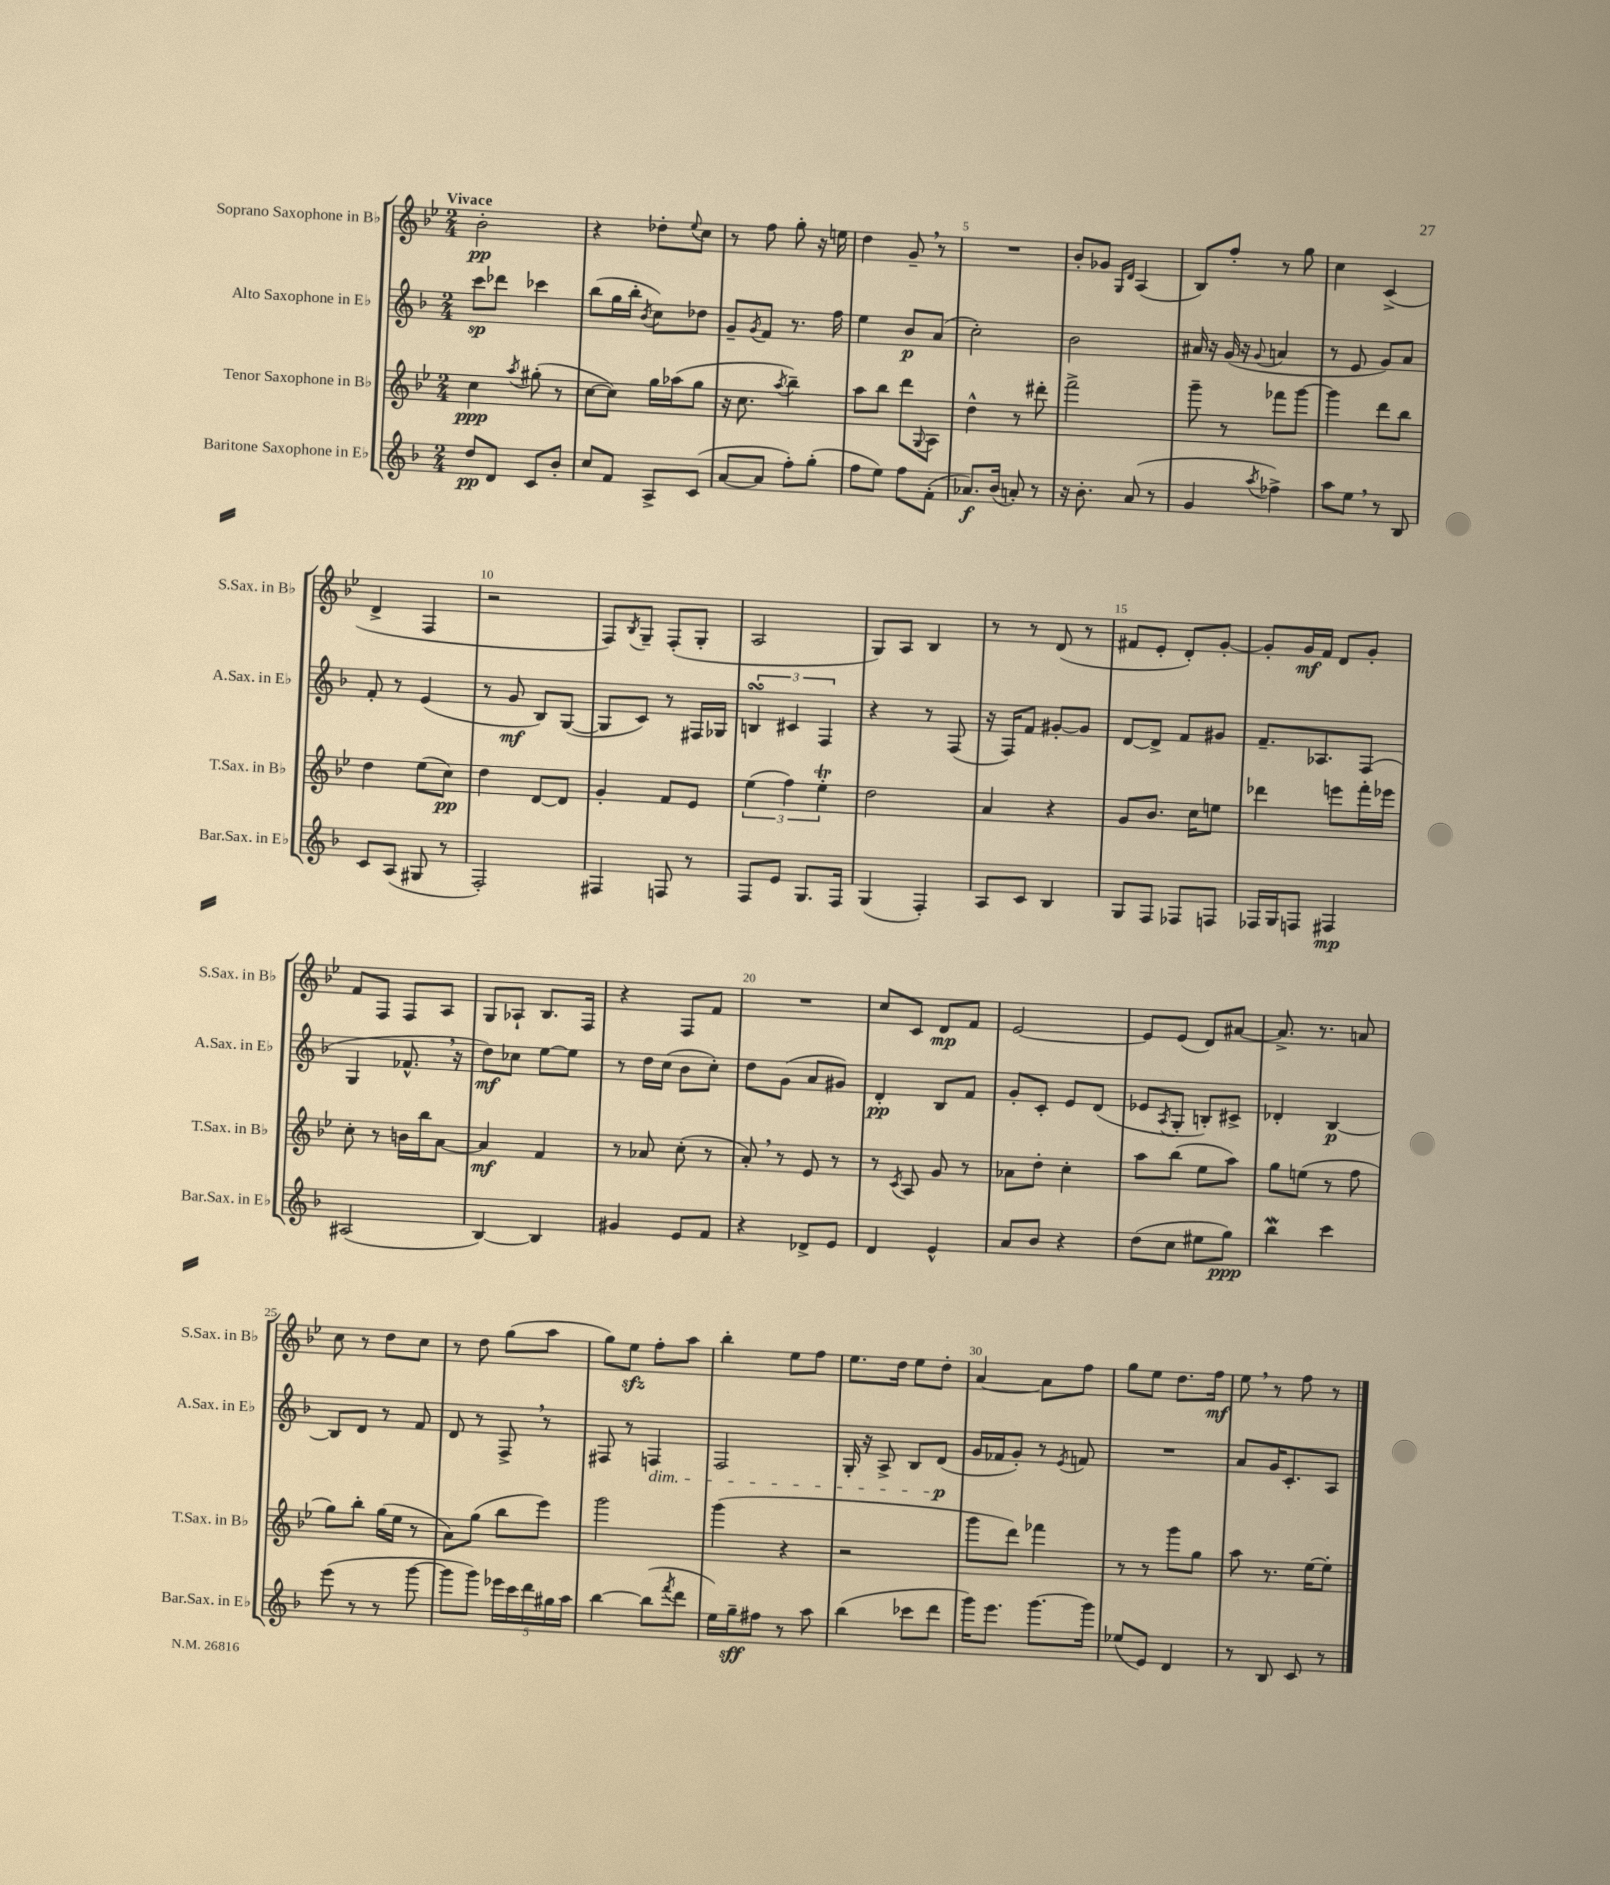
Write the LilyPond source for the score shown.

<<
\new StaffGroup <<
\new Staff = "s0" \with { instrumentName = "Soprano Saxophone in Bb" shortInstrumentName = "S.Sax. in Bb" } {
    \clef treble \key bes \major \numericTimeSignature \time 2/4 \tempo "Vivace"
    bes'2-.\pp |
    r4 des''8-. \appoggiatura { ees''8 } c''8 |
    r8 f''8 g''8-. r16 e''16 |
    d''4 g'8-- \breathe r8 |
    R2 |
    bes'8-. ges'8 \grace { g16 d'16 } a4( |
    bes8) f''8-. r8 g''8 |
    c''4 c'4->( |
    d'4-> f4 |
    r2 |
    f8) \acciaccatura { bes8 } g8-- f8-.( g8-. |
    a2 |
    g8) a8 bes4 |
    r8 r8 d'8( r8 |
    fis'8 ees'8-. d'8-.) g'8~-. |
    g'8-. g'16\mf f'16 d'8 g'8-. |
    f'8 f8 f8 a8 |
    g8 aes8-! bes8. f16 |
    r4 f8 f'8 |
    R2 |
    c''8 c'8 d'8\mp f'8 |
    ees'2~ |
    ees'8 ees'8( d'8) ais'8~ |
    ais'8.-> r8. a'8 |
    c''8 r8 d''8 c''8 |
    r8 d''8 g''8( a''8 |
    g''8) ees''8\sfz f''8-. a''8 |
    bes''4-. ees''8 f''8 |
    ees''8. d''16 ees''8 d''8-. |
    a'4~ a'8 f''8 |
    g''8 ees''8 d''8. f''16\mf |
    ees''8 \breathe r8 f''8 r8 \bar "|." |
}
\new Staff = "s1" \with { instrumentName = "Alto Saxophone in Eb" shortInstrumentName = "A.Sax. in Eb" } {
    \clef treble \key f \major \numericTimeSignature \time 2/4
    c'''8\sp des'''8 ces'''4 |
    bes''8( g''16 bes''16-. \acciaccatura { bes'8 } c''8) des''8 |
    g'8-- \acciaccatura { g'8 } f'8 r8. f''16 |
    e''4 bes'8\p a'8( |
    c''2-.) |
    bes'2 |
    ais'16 r16 g'16( r16 \appoggiatura { g'8 } a'4 |
    r8 e'8 g'8) a'8 |
    f'8-. r8 e'4( |
    r8 g'8\mf bes8) g8~( |
    g8 c'8) r8 fis16 ges16 |
    \tuplet 3/2 { b4\turn cis'4 f4 } |
    r4 r8 f8( |
    r16 f16) f'8 gis'8~-. gis'8 |
    d'8~ d'8-> f'8 gis'8 |
    f'8.-- aes8. f8( |
    g4 fes'8.-^ \breathe r16 |
    d''8\mf) ces''8 e''8~ e''8 |
    r8 d''16 c''16( bes'8 c''8-.) |
    d''8 g'8( a'8 gis'8) |
    d'4-.\pp bes8 f'8 |
    g'8-. c'8-. e'8 d'8( |
    ees'8 \acciaccatura { a8 } g8-. b8-.) cis'8-> |
    des'4-. bes4~\p |
    bes8 d'8 r8 f'8 |
    d'8 r8 f8-> \breathe r8 |
    fis8 r8 f4\dim |
    f2 |
    g16-. r16 a8-> bes8 d'8\p\!( |
    g'16 fes'16 g'8-.) r8 \acciaccatura { e'8 } f'8 |
    R2 |
    a'8 g'16 c'8.-. a8 \bar "|." |
}
\new Staff = "s2" \with { instrumentName = "Tenor Saxophone in Bb" shortInstrumentName = "T.Sax. in Bb" } {
    \clef treble \key bes \major \numericTimeSignature \time 2/4
    c''4\ppp \acciaccatura { a''8 } gis''8-.( r8 |
    c''8~ c''8) g''16 aes''16( g''8 |
    r16 c''8. \acciaccatura { a''8 } bes''4--) |
    a''8 bes''8 d'''8 \appoggiatura { g8 } a8 |
    d''4-^ r8 dis'''8-. |
    f'''2-> |
    g'''8-- r8 fes'''8 g'''8~ |
    g'''4 d'''8 bes''8 |
    d''4 ees''8( c''8\pp) |
    d''4 d'8~ d'8 |
    g'4-. f'8 ees'8 |
    \tuplet 3/2 { ees''4( f''4) ees''4-.\trill } |
    d''2 |
    a'4 r4 |
    g'8 bes'8. c''16 e''8 |
    des'''4 e'''8 f'''16-. ees'''16 |
    c''8-. r8 b'16 bes''16 a'8~ |
    a'4\mf f'4 |
    r8 aes'8 c''8-.( r8 |
    a'8-.) \breathe r8 ees'8 r8 |
    r8 \acciaccatura { c'8 } a8 g'8 r8 |
    aes'8 d''8-. c''4-. |
    a''8 bes''8( ees''8 a''8) |
    g''8 e''8( r8 f''8 |
    g''8) bes''8-. g''16( ees''16 r8 |
    a'8) g''8( bes''8 ees'''8) |
    g'''2 |
    g'''4( r4 |
    r2 |
    g'''8 d'''8) fes'''4 |
    r8 r8 g'''8 g''8 |
    a''8 r8. ees''16~ ees''8-. \bar "|." |
}
\new Staff = "s3" \with { instrumentName = "Baritone Saxophone in Eb" shortInstrumentName = "Bar.Sax. in Eb" } {
    \clef treble \key f \major \numericTimeSignature \time 2/4
    d''8\pp d'8 c'8 bes'8-. |
    c''8 f'8 a8-> c'8( |
    a'8~ a'8 f''8-.) g''8-.( |
    f''8 e''8) f''8 f'8-.( |
    aes'8.\f) bes'16( a'8-.) r8 |
    r16 bes'8.-. a'8( r8 |
    g'4 \acciaccatura { a''8 } fes''4->) |
    a''8 e''8 \breathe r8 bes8 |
    c'8 a8( gis8 r8 |
    f2-.) |
    fis4 f8 r8 |
    f8 e'8 g8. f16 |
    g4( f4-.) |
    a8 c'8 bes4 |
    g8 f8 fes8 f8 |
    fes16 g16 f8 fis4\mp |
    ais2( |
    bes4~) bes4 |
    gis'4 e'8 f'8 |
    r4 des'8-> e'8 |
    d'4 e'4-^ |
    a'8 bes'8 r4 |
    d''8( c''8 eis''8 g''8\ppp) |
    bes''4\mordent c'''4 |
    e'''8( r8 r8 g'''8~ |
    g'''8 g'''8) \tuplet 5/4 { ees'''16 c'''16 d'''16 gis''16 a''16 } |
    bes''4~ bes''8( \acciaccatura { f'''8 } d'''8 |
    e''16) g''16--\sff fis''8 r8 a''8 |
    bes''4( ces'''8 d'''8 |
    g'''16) e'''8. g'''8.~ g'''16 |
    ees''8( e'8) d'4 |
    r8 bes8 c'8 r8 \bar "|." |
}
>>
>>
\layout { \context { \Score \override BarNumber.break-visibility = ##(#f #t #t) barNumberVisibility = #(every-nth-bar-number-visible 5) } }
